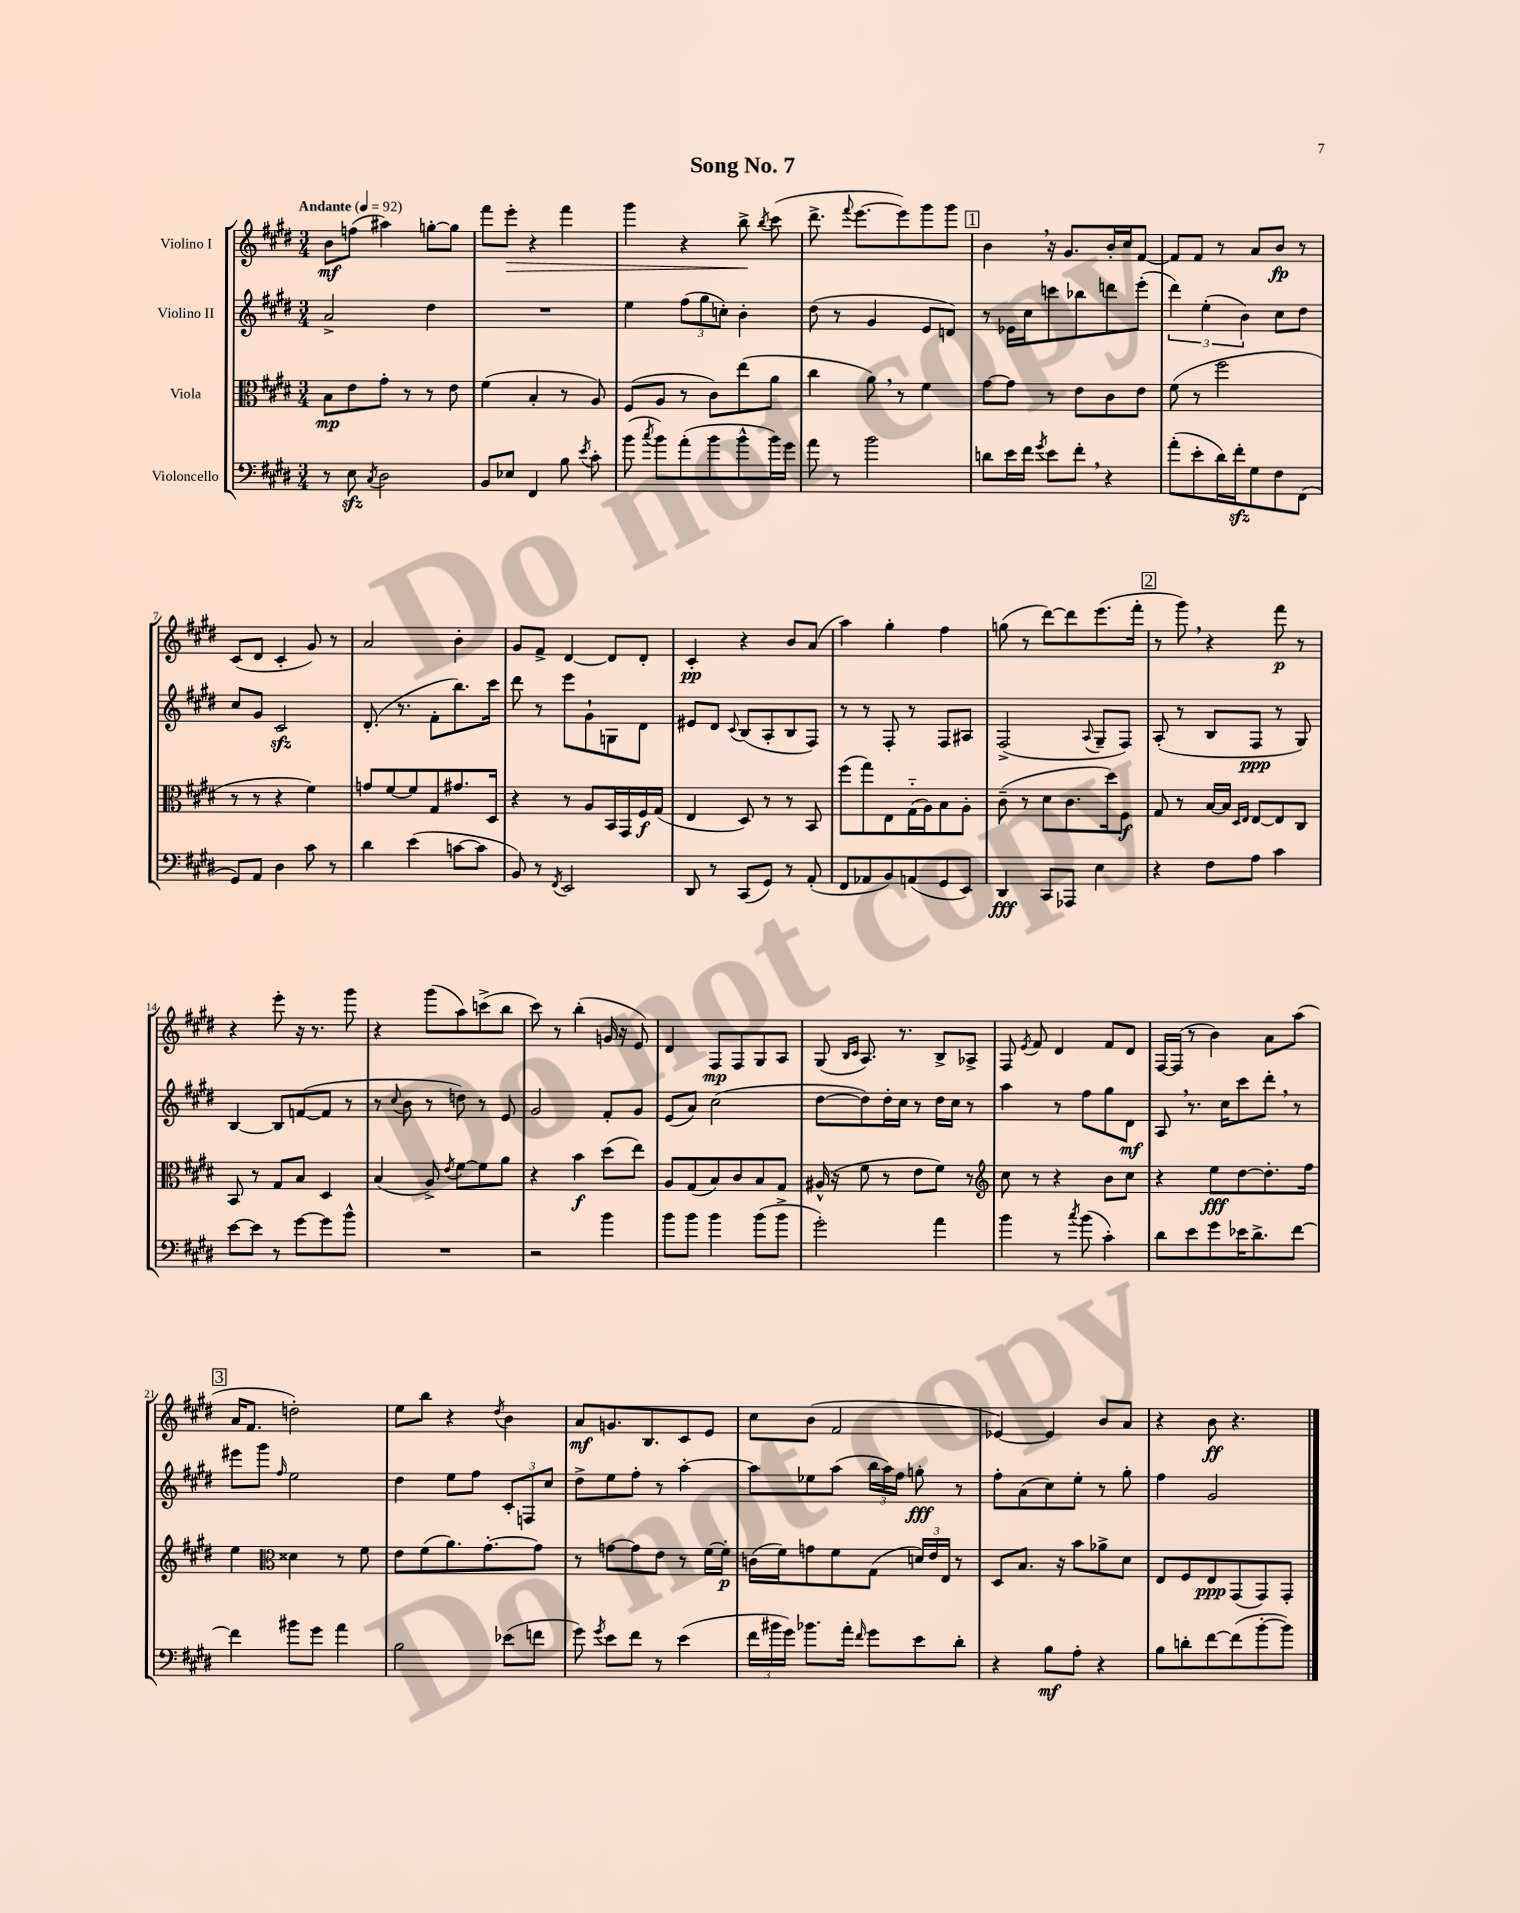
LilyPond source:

\header { title = "Song No. 7" }
<<
\new StaffGroup <<
\new Staff = "s0" \with { instrumentName = "Violino I" } {
    \clef treble \key e \major \numericTimeSignature \time 3/4 \tempo "Andante" 4 = 92
    \autoBeamOff b'8[\mf f''8]( ais''4) g''8[~-. g''8] |
    fis'''8[ e'''8]-.\> r4 fis'''4 |
    gis'''4 r4 b''8->\! \acciaccatura { b''8 } cis'''8( |
    dis'''8.-> \appoggiatura { fis'''8 } e'''8.[~ e'''8) gis'''8 gis'''8] |
    \mark \markup { \box "1" } b'4 \breathe r16 gis'8.[ b'16-. cis''16 fis'8]~ |
    fis'8[ fis'8] r8 a'8[ b'8]\fp r8 |
    cis'8[( dis'8] cis'4-. gis'8) r8 |
    a'2 b'4-. |
    gis'8[ fis'8]-> dis'4~ dis'8[ dis'8]-. |
    cis'4-.\pp r4 b'8[ a'8]( |
    a''4) gis''4-. fis''4 |
    g''8( r8 dis'''8[~) dis'''8 e'''8.( fis'''16]-. |
    \mark \markup { \box "2" } r8 gis'''8) \breathe r4 fis'''8\p r8 |
    r4 e'''8-. r16 r8. gis'''8 |
    r4 gis'''8[( a''8) c'''8->( b''8] |
    cis'''8) r8 b''4-.( g'16 r16 e'8) |
    dis'4 fis8[\mp fis8 gis8 a8] |
    gis8( \grace { b16[ cis'16] } a8.) r8. b8[-> aes8]-> |
    fis8 \acciaccatura { e'8 } fis'8 dis'4 fis'8[ dis'8] |
    fis16[~ fis16]( r8 b'4) a'8[ a''8]( |
    \mark \markup { \box "3" } a'16[ fis'8.] d''2-.) |
    e''8[ b''8] r4 \acciaccatura { dis''8 } b'4 |
    a'8[\mf g'8. b8. cis'8 e'8] |
    cis''8[ b'8]( fis'2 |
    ees'4~) ees'4 b'8[ a'8] |
    r4 b'8\ff r4. \bar "|." |
}
\new Staff = "s1" \with { instrumentName = "Violino II" } {
    \clef treble \key e \major \numericTimeSignature \time 3/4
    \autoBeamOff a'2-> dis''4 |
    R2. |
    e''4 \tuplet 3/2 { fis''8[( gis''8 c''8]-.) } b'4-. |
    dis''8( r8 gis'4 e'8[ d'8]) |
    \mark \markup { \box "1" } r8 ees'16[ cis''16 c'''8 bes''8 d'''8 e'''8]-.( |
    \tuplet 3/2 { dis'''4) e''4-.( b'4) } cis''8[ dis''8] |
    cis''8[ gis'8] cis'2\sfz |
    dis'8.-.( r8. fis'8[-. b''8.) cis'''16] |
    dis'''8 r8 e'''8[ gis'8-! g8 dis'8] |
    eis'8[ dis'8] \appoggiatura { cis'8 } b8[( a8-. b8 fis8]) |
    r8 r8 fis8-. r8 fis8[ ais8] |
    fis2->( \appoggiatura { a8 } gis8[-- fis8]) |
    \mark \markup { \box "2" } a8-.( r8 b8[ fis8]\ppp r8 gis8) |
    b4~ b8[ f'8~( f'8] r8 |
    r8 \appoggiatura { cis''8 } b'8 r8 d''8) r8 e'8 |
    gis'2 fis'8[-. gis'8] |
    e'8[( a'8]) cis''2( |
    dis''8[~ dis''8) dis''16-. cis''16] r8 dis''16[ cis''16] r8 |
    a''4 r8 fis''8[ gis''8 dis'8]\mf |
    a8 \breathe r8. cis''16[ cis'''8 dis'''8]-. \breathe r8 |
    \mark \markup { \box "3" } eis'''8[ gis'''8] \grace { fis''16 } e''2 |
    dis''4 e''8[ fis''8] \tuplet 3/2 { cis'8[-. f8 cis''8] } |
    dis''8[-> e''8 fis''8]-. r8 a''4~-. |
    a''8[ ees''8 a''8]( \tuplet 3/2 { b''16[ a''16) fis''16] } g''8-.\fff r8 |
    fis''8[-. a'8( cis''8) e''8]-. r8 gis''8-. |
    fis''4 gis'2 \bar "|." |
}
\new Staff = "s2" \with { instrumentName = "Viola" } {
    \clef alto \key e \major \numericTimeSignature \time 3/4
    \autoBeamOff b8[\mp e'8 gis'8]-. r8 r8 e'8 |
    fis'4( b4-. r8 a8) |
    fis8[( a8] r8 cis'8[) e''8( a'8] |
    cis''4 a'8) \breathe r8 fis'4 |
    \mark \markup { \box "1" } gis'8[~ gis'8] r8 e'8[ cis'8 e'8] |
    fis'8( r8 fis''2 |
    r8 r8 r4 fis'4) |
    g'8[ fis'8~ fis'8 gis8 gis'8. dis16] |
    r4 r8 a8[ b,16 gis,16 fis16\f gis16]( |
    e4 dis8) r8 r8 b,8 |
    fis''8[( gis''8) e8 gis16-_( a16) b8 a8]-. |
    cis'8--( r8 dis'8[ cis'8. dis''16) fis8]\f |
    \mark \markup { \box "2" } gis8 r8 b16[~ b16] \grace { dis16[ e16] } e8[~ e8 cis8] |
    b,8 r8 gis8[ b8] dis4 |
    b4( a8->) \acciaccatura { e'8 } fis'8[~ fis'8 a'8] |
    r4 b'4\f dis''8[( e''8]) |
    a8[ gis8( b8) cis'8 b8 gis8] |
    ais16-^( r16 fis'8 r8 e'8[ fis'8]) r8 |
    \clef treble cis''8 r8 r4 b'8[ cis''8] |
    r4 e''8[\fff dis''8~ dis''8.-. fis''16] |
    \mark \markup { \box "3" } e''4 \clef alto disis'4 r8 fis'8 |
    e'8[ fis'8( a'8.) gis'8.~-. gis'8] |
    r8 g'8[~ g'8 e'8] r8 fis'16[~ fis'16]-.\p |
    c'16[( fis'16) g'8 fis'8 gis8]( \tuplet 3/2 { d'16[) e'16 e16] } r8 |
    dis8[ b8.] r16 b'8[ aes'8-> dis'8] |
    e8[ fis8 e8\ppp gis,8( gis,8) gis,8]-. \bar "|." |
}
\new Staff = "s3" \with { instrumentName = "Violoncello" } {
    \clef bass \key e \major \numericTimeSignature \time 3/4
    \autoBeamOff r8 e8\sfz \acciaccatura { cis8 } dis2 |
    b,8[ ees8] fis,4 b8 \acciaccatura { e'8 } cis'8-. |
    b'8( \acciaccatura { cis''8 } b'8[) a'8-.( b'8 b'8-^ b'16) gis'16] |
    a'8 r8 b'2 |
    \mark \markup { \box "1" } d'8[ e'16 fis'16] \acciaccatura { gis'8 } e'8[ fis'8]-. \breathe r4 |
    a'8[-.( e'8-. dis'16) fis'16-.\sfz gis8 fis8 fis,8]( |
    gis,8[) a,8] dis4 cis'8 r8 |
    dis'4 e'4( c'8[~ c'8] |
    b,8) r8 \acciaccatura { fis,8 } e,2 |
    dis,8 r8 cis,8[( gis,8]) r8 a,8-.( |
    fis,8[ aes,8 b,8) a,8( gis,8 e,8]) |
    dis,4\fff cis,8[ aes,,8] e4 |
    \mark \markup { \box "2" } r4 fis8[ a8] cis'4 |
    e'8[~ e'8] r8 gis'8[~ gis'8 b'8]-^ |
    R2. |
    r2 b'4 |
    b'8[ b'8] b'4 b'8[( b'8]-> |
    gis'2-.) a'4 |
    b'4 r8 \acciaccatura { cis''8 } b'8( cis'4-.) |
    dis'8[ e'8 gis'8 ees'16 dis'8.-> fis'8]~ |
    \mark \markup { \box "3" } fis'4 bis'8[ gis'8] a'4 |
    b2 ees'8[( f'8] |
    gis'8) \acciaccatura { gis'8 } e'8[ fis'8] r8 e'4( |
    \tuplet 3/2 { fis'16[ bis'16 gis'16]) } bes'8.[ a'16]-. \grace { fis'16 } gis'8[ e'8 dis'8]-. |
    r4 b8[\mf a8]-. r4 |
    b8[ d'8-. fis'8~ fis'8( b'8~-. b'8]) \bar "|." |
}
>>
>>
